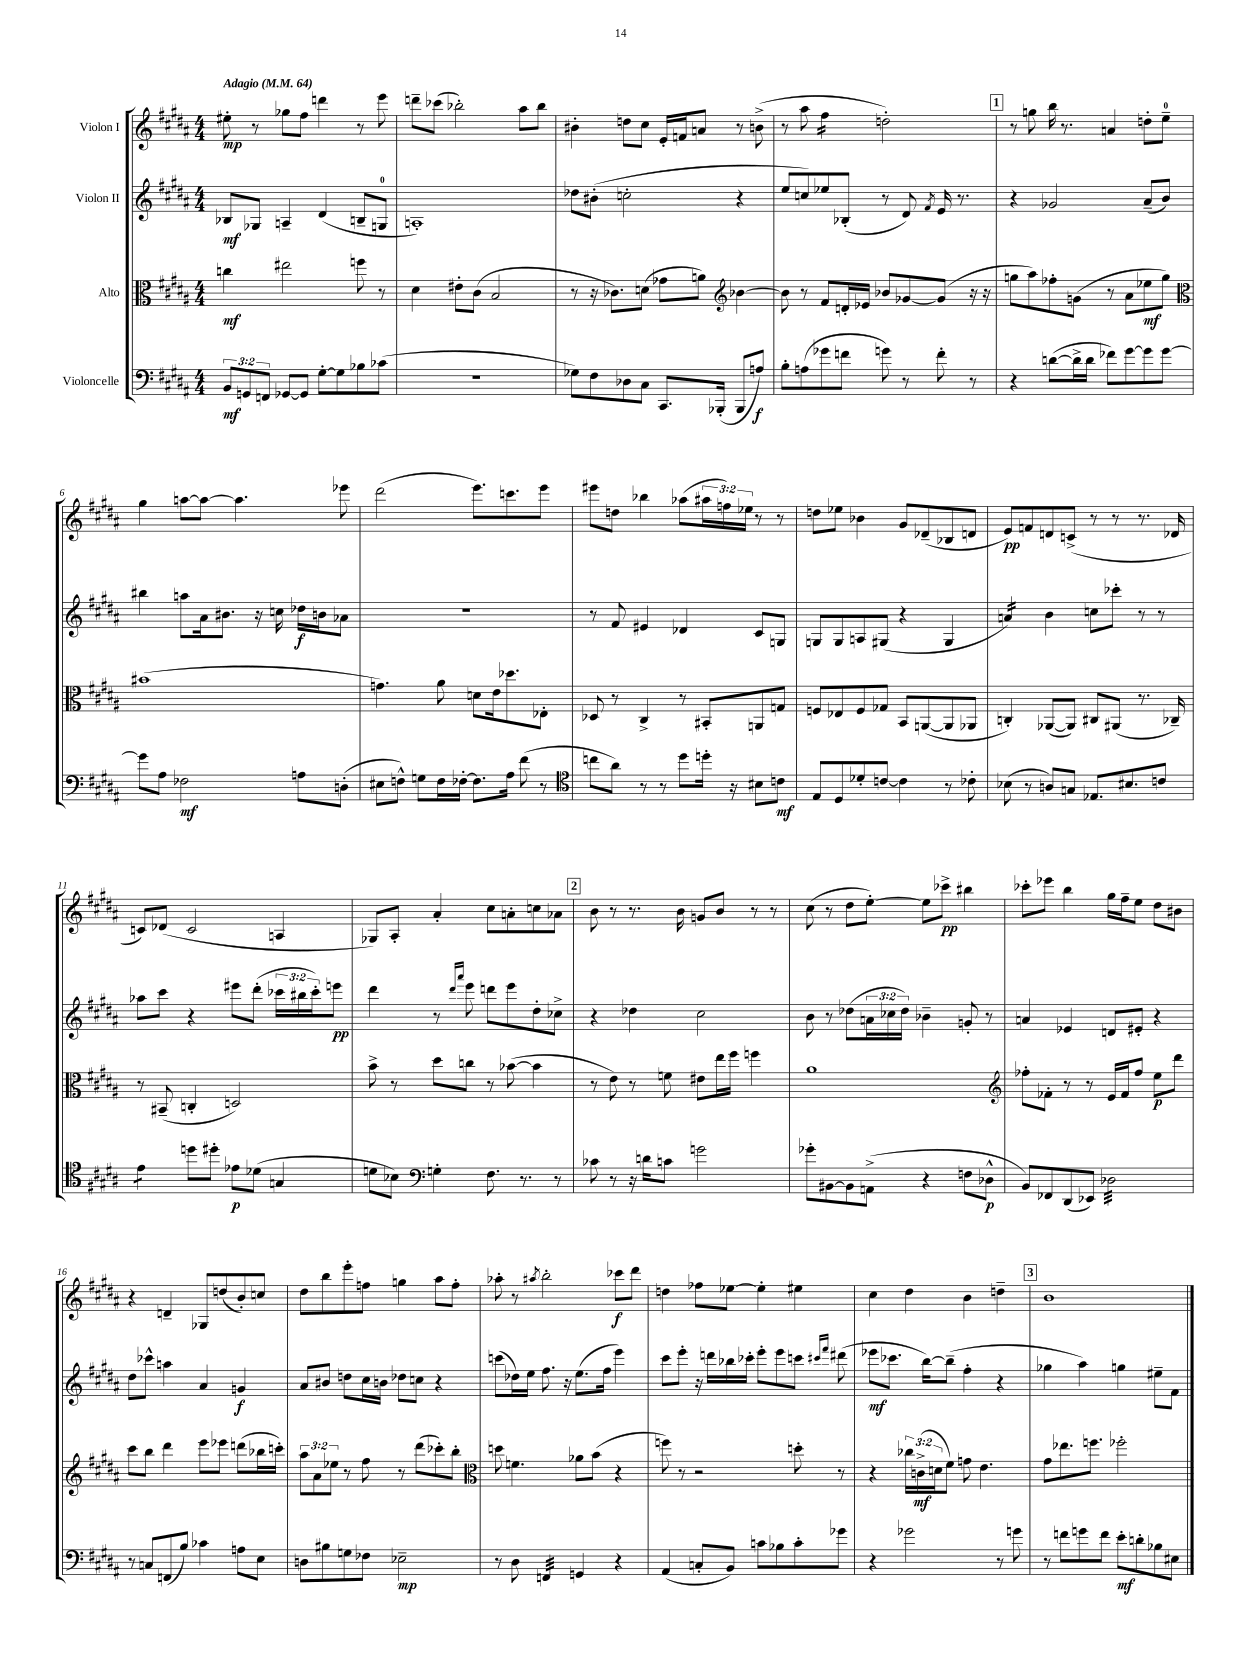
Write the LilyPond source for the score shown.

<<
\new StaffGroup <<
\new Staff = "s0" \with { instrumentName = "Violon I" } {
    \clef treble \key b \major \numericTimeSignature \time 4/4 \override Staff.TupletNumber.text = #tuplet-number::calc-fraction-text \tempo "Adagio" 4 = 64
    eis''8-.\mp r8 ges''8 fis''8 d'''4 r8 e'''8 |
    d'''8-- ces'''8( bes''2-.) ais''8 bes''8 |
    bis'4-. d''8 cis''8 e'16-. f'16 a'8 r8 b'8->( |
    r8 ais''8 fis''4:16 d''2-.) |
    \mark \markup { \box "1" } r8 g''8 b''16 r8. a'4 d''8-. e''8-0-- |
    gis''4 a''8~ a''8~ a''4. ees'''8 |
    dis'''2( e'''8.) c'''8. e'''8 |
    eis'''8 d''8 bes''4 aes''8( \tuplet 3/2 { ais''16 f''16) ees''16 } r8 r8 |
    d''8 ees''8 bes'4 gis'8 des'8--( bes8 d'8 |
    e'8\pp) f'8 d'8 c'8->( r8 r8 r8. des'16 |
    c'8) des'8( c'2 a4 |
    ges8) ais8-. ais'4-. cis''8 a'8-. c''8 aes'8 |
    \mark \markup { \box "2" } b'8 r8 r8. b'16 g'8 b'8 r8 r8 |
    cis''8( r8 dis''8 e''8~-.) e''8 ces'''8->\pp bis''4 |
    ces'''8-. ees'''8 b''4 gis''16 fis''16-- e''8 dis''8 bis'8 |
    r4 d'4-- ges8 d''8( b'8-.) c''8 |
    dis''8 b''8 e'''8-. f''8 g''4 ais''8 f''8-. |
    aes''8-. r8 \acciaccatura { ais''8 } b''2-. ces'''8\f dis'''8 |
    d''4 fes''8 ees''8~ ees''4-. eis''4 |
    cis''4 dis''4 b'4 d''4-- |
    \mark \markup { \box "3" } b'1 \bar "|." |
}
\new Staff = "s1" \with { instrumentName = "Violon II" } {
    \clef treble \key b \major \numericTimeSignature \time 4/4 \override Staff.TupletNumber.text = #tuplet-number::calc-fraction-text
    bes8\mf ges8 a4-- dis'4( b8-- g8-0 |
    a1-.) |
    des''8 bis'8-.( c''2-. r4 |
    e''8 c''8) ees''8 bes8-.( r8 dis'8) \acciaccatura { fis'8 } e'16 r8. |
    \mark \markup { \box "1" } r4 ges'2 ais'8--( b'8) |
    bis''4 a''8 ais'16 bis'8. r16 c''16 des''16\f b'16 aes'8 |
    R1 |
    r8 fis'8 eis'4 des'4 cis'8 g8 |
    g8 g8 a8 gis8( r4 gis4 |
    a'4:16) b'4 c''8 ces'''8-. r8 r8 |
    aes''8 cis'''8 r4 eis'''8 dis'''8-.( \tuplet 3/2 { ces'''16 bis''16 ces'''16-.) } e'''8\pp |
    dis'''4 r8 \grace { dis'''16 ais'''16 } e'''8 d'''8 e'''8 dis''8-. ces''8-> |
    \mark \markup { \box "2" } r4 des''4 cis''2 |
    b'8 r8 des''8( \tuplet 3/2 { a'16 ces''16 des''16) } bes'4-- g'8-. r8 |
    a'4 ees'4 d'8 eis'8-. r4 |
    dis''8 ces'''8-^ a''4 ais'4 g'4\f |
    ais'8 bis'8 d''8 cis''16 b'16 des''8 c''8 r4 |
    c'''8( des''16) e''16 fis''8. r16 e''8.( fis''16 e'''4) |
    cis'''8 e'''8-. r16 d'''16 bes''16 ces'''16-. e'''8-. e'''8 c'''8 \grace { cis'''16 fis'''16 } dis'''8( |
    ees'''8\mf ces'''8. b''16~) b''8--( fis''4-. r4 |
    \mark \markup { \box "3" } ges''4 ais''4) g''4 eis''8-- fis'8 \bar "|." |
}
\new Staff = "s2" \with { instrumentName = "Alto" } {
    \clef alto \key b \major \numericTimeSignature \time 4/4 \override Staff.TupletNumber.text = #tuplet-number::calc-fraction-text
    c''4\mf eis''2 f''8 r8 |
    dis'4 eis'8-. cis'8( b2 |
    r8 r16 ces'8.) d'8( ges'8 a'8) \clef treble bes'4~ |
    bes'8 r8 fis'8 d'16-. ees'16 bes'8 ges'8~ ges'8( r16 r16 |
    \mark \markup { \box "1" } g''8 ais''8) fes''8-. g'8( r8 ais'8 ees''8\mf g''8) |
    \clef alto bis'1( |
    g'4.) ais'8 d'8 e'16 des''8. ees8-. |
    des8 r8 cis4-> r8 bis,8-. a,8 g8 |
    f8 ees8 f8 ges8 b,8 a,8~( a,8 aes,8 |
    c4-.) aes,8~( aes,8) cis8 ais,8( r8. ces16--) |
    r8 bis,8--( c4-. d2) |
    b'8-> r8 dis''8 c''8 r8 bes'8~( bes'4 |
    \mark \markup { \box "2" } r8 e'8) r8 f'8 eis'8 e''16 fis''16 f''4 |
    ais'1 |
    \clef treble fes''8-. fes'8-. r8 r8 e'16 fes'16 fes''8 e''8\p dis'''8 |
    cis'''8 b''8 dis'''4 e'''8 ees'''8 d'''8( bes''16 c'''16-.) |
    \tuplet 3/2 { ais''8 ais'8 ees''8 } r8 fis''8 r8 dis'''8( ces'''8-.) b''8-. |
    \clef alto d''8 f'4. aes'8 b'8( r4 |
    f''8) r8 r2 d''8-. r8 |
    r4 \tuplet 3/2 { ces''16 c'16->\mf( d'16 } fis'8) g'8 e'4. |
    \mark \markup { \box "3" } gis'8 ees''8. f''8. fes''2-. \bar "|." |
}
\new Staff = "s3" \with { instrumentName = "Violoncelle" } {
    \clef bass \key b \major \numericTimeSignature \time 4/4 \override Staff.TupletNumber.text = #tuplet-number::calc-fraction-text
    \tuplet 3/2 { b,8\mf g,8 f,8 } ges,8~ ges,8 gis8~-. gis8 bes8 ces'8( |
    r1 |
    ges8) fis8 des8 cis8 cis,8. bes,,16-.( bes,,8 a8\f) |
    b8-. a8( ges'8 f'8 g'8) r8 f'8-. r8 |
    \mark \markup { \box "1" } r4 d'8~( d'16-> d'16 fes'8) gis'8~ gis'8 gis'8~ |
    gis'8 ais8 fes2\mf a8 d8-.( |
    eis8 f8-^) g8 f16 fes16~-. fes8. ais16 fis'8( r8 |
    \clef tenor c''8 ais'8) r8 r8 dis''8 d''16-. r16 bis8 c'8\mf |
    e8 dis8 des'8-. c'8~ c'4 r8 ces'8-. |
    bes8( r8 a8) g8 ees8. bis8. c'8 |
    e'4:8 d''8 dis''8-. ees'8\p des'8( g4 |
    d'8 bes8) \clef bass g4-. fis8. r8. r8 |
    \mark \markup { \box "2" } ces'8 r8 r16 d'16 c'8 g'2 |
    ges'8-. bis,8~ bis,8 a,8->( r4 f8 des8-^\p |
    b,8) fes,8 dis,8( ees,8) des2:32 |
    r8 c8 f,8( b8) ces'4 a8 e8 |
    d8 bis8 g8 fes8 ees2--\mp |
    r8 dis8 f,4:32 g,4 r4 |
    ais,4( c8-. b,8) c'8 bes8 c'8-. ges'8 |
    r4 ges'2 r8 g'8 |
    \mark \markup { \box "3" } r8 f'8 g'8 f'8 e'8-.\mf d'8-. bes8 eis8 \bar "|." |
}
>>
>>
